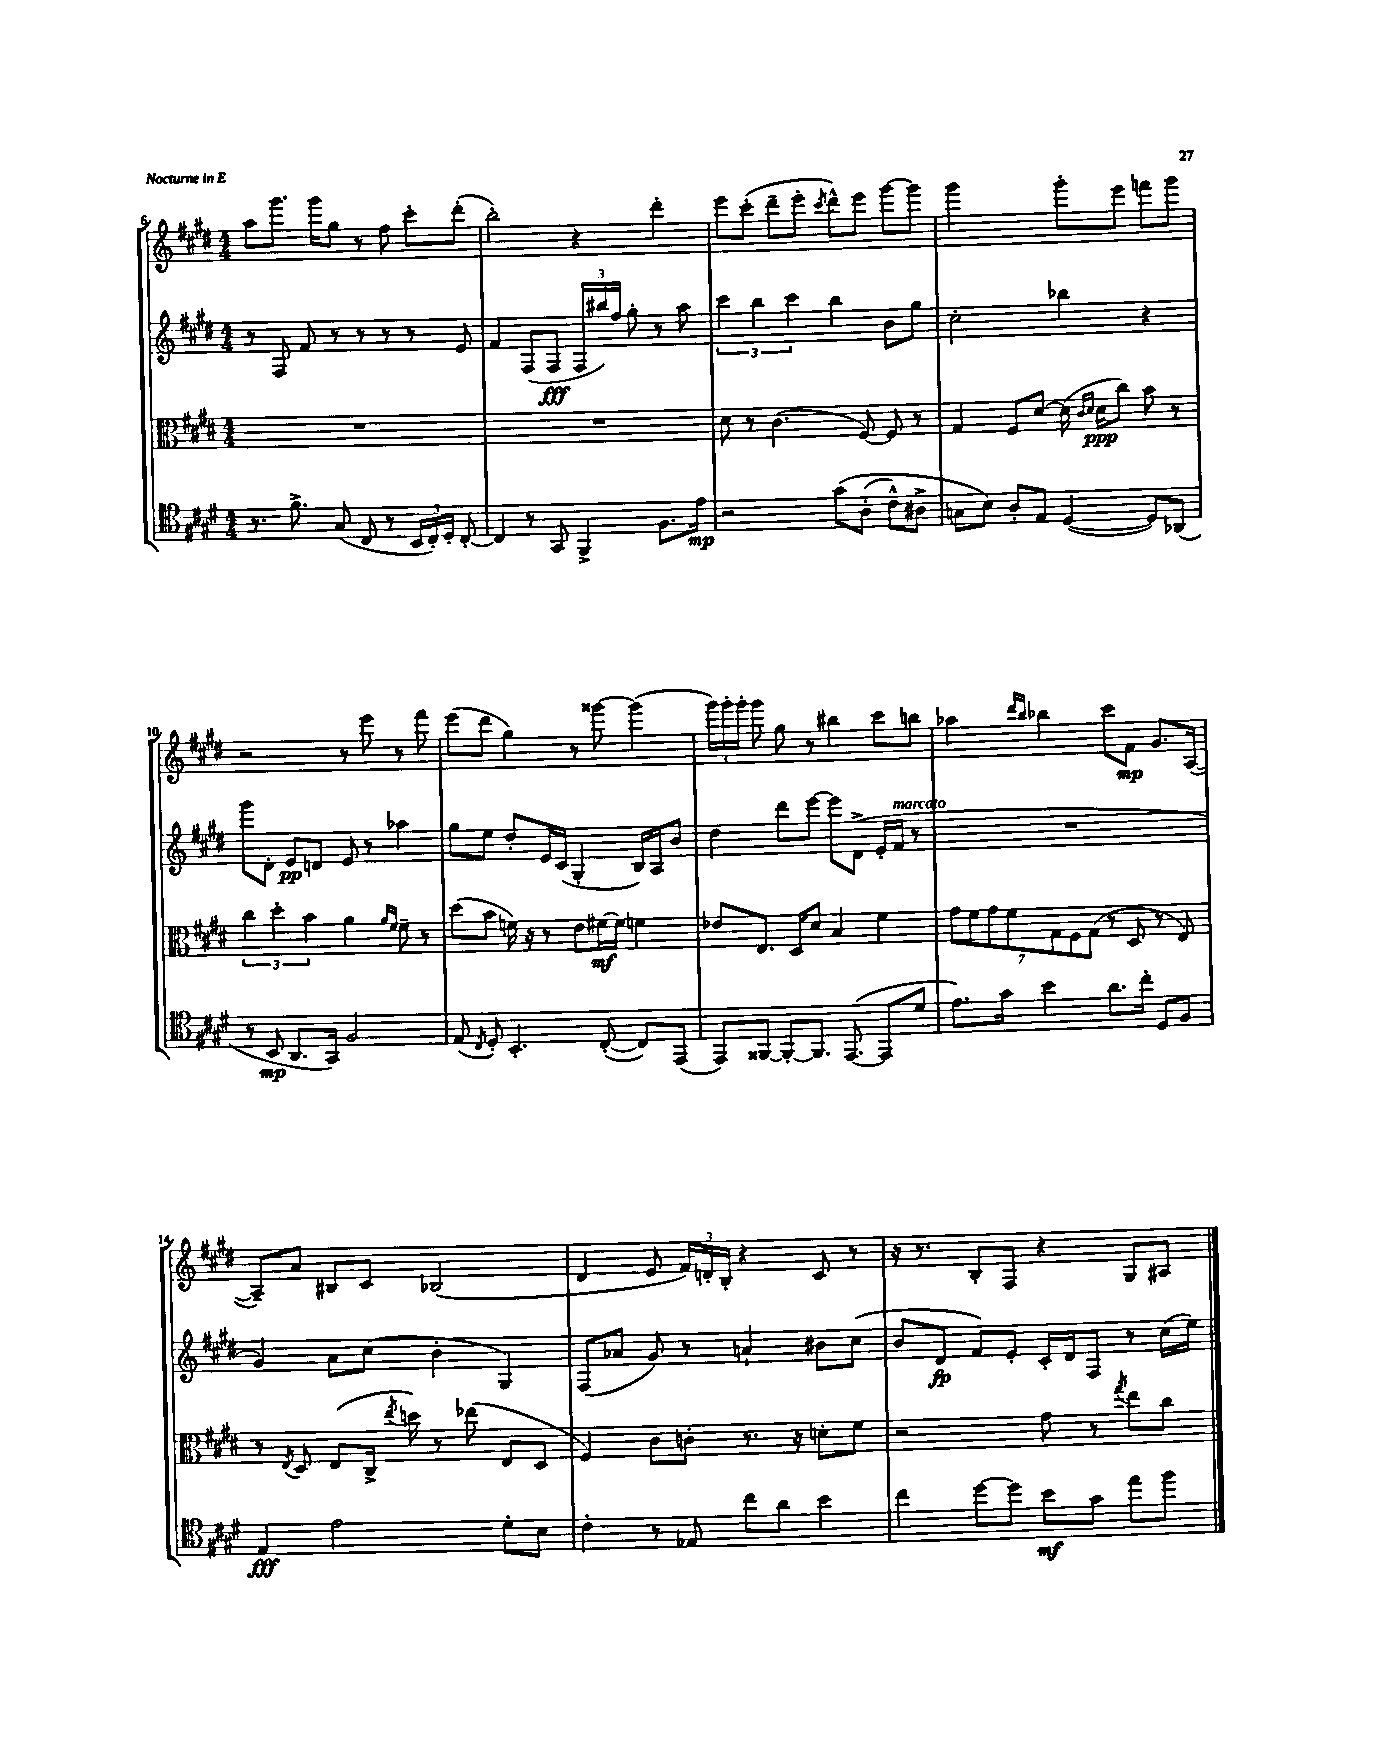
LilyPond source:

<<
\new StaffGroup <<
\new Staff = "s0" {
    \clef treble \key e \major \numericTimeSignature \time 4/4
    \autoBeamOff a''8[ gis'''8.] gis'''16[ gis''8] r8 fis''8 cis'''8[-. dis'''8]-.( |
    b''2-.) r4 dis'''4-. |
    e'''8[ cis'''8]-.( dis'''8[-- e'''8]-. \acciaccatura { cis'''8 } dis'''8[-^) e'''8] gis'''8[~ gis'''8] |
    gis'''2 gis'''8[-. e'''8] f'''8[ gis'''8] |
    r2 r8 e'''8 r8 fis'''8 |
    e'''8[( dis'''8] gis''4) r8 gisis'''8~ gisis'''4( |
    \tuplet 3/2 { gis'''16[) gis'''16-. gis'''16]-. } gis'''8 gis''8 r8 bis''4 cis'''8[ b''8] |
    aes''4 \grace { dis'''16[ b''16] } bes''4 cis'''8[ fis'8]\mp gis'8.[ a16]~( |
    a8[--) a'8] bis8[ cis'8] bes2( |
    dis'4 e'8 \tuplet 3/2 { fis'16[) d'16-. b16]-. } r4 cis'8 r8 |
    r16 r8. b8[-. fis8] r4 gis8[ ais8] \bar "|." |
}
\new Staff = "s1" {
    \clef treble \key e \major \numericTimeSignature \time 4/4
    \autoBeamOff r8 fis8 fis'8 r8 r8 r8 r8 e'8 |
    fis'4 fis8[( fis8]\fff \tuplet 3/2 { fis16[ bis''16) fis''16] } gis''8-. r8 a''8 |
    \tuplet 3/2 { cis'''4 b''4 cis'''4 } b''4 b'8[ gis''8] |
    cis''2-. bes''4 r4 |
    gis'''8[ dis'8]-. e'8[\pp d'8] e'8 r8 aes''4 |
    gis''8[ e''8] dis''8[-. e'16 cis'16]( gis4-. b16[) a16 b'8] |
    dis''4 dis'''8[ e'''8]~ e'''8[ dis'8]->( e'16[-. fis'16]^\markup { \italic "marcato" } r8 |
    R1 |
    gis'4) a'8[ cis''8]( b'4-. gis4) |
    fis8[( aes'8] gis'8) r8 a'4-! bis'8[ cis''8]( |
    b'8[ dis'8]\fp fis'8[) e'8]-. cis'16[-. dis'16 fis8] r8 cis''16[( e''16]) \bar "|." |
}
\new Staff = "s2" {
    \clef alto \key e \major \numericTimeSignature \time 4/4
    \autoBeamOff R1 |
    R1 |
    dis'8 r8 cis'4.( fis8~) fis8 r8 |
    gis4 fis8[ dis'8]~ dis'16( \grace { cis'16[ dis'16] } dis'16[\ppp cis''8]) b'8 r8 |
    \tuplet 3/2 { cis''4 dis''4-. b'4 } a'4 \grace { a'16[ fis'16] } fis'8-- r8 |
    dis''8[( b'8] f'16) r16 r8 e'8[ fis'16~\mf fis'16] f'4 |
    ees'8[ e8.] dis16[ dis'8] b4 fis'4 |
    \tuplet 7/4 { gis'8[ fis'8 gis'8 fis'8 gis8 fis8 gis8]( } r8 dis8 r8 e8) |
    r8 \acciaccatura { e8 } dis8 e8[( cis16]-> \acciaccatura { e''8 } d''16) r8 ees''8( e8[ dis8] |
    fis4) cis'8[ c'8]-. r8. r16 d'8[-. fis'8] |
    r2 gis'8 r8 \acciaccatura { gis''8 } e''8[ cis''8] \bar "|." |
}
\new Staff = "s3" {
    \clef tenor \key e \major \numericTimeSignature \time 4/4
    \autoBeamOff r8. fis'8.-> gis8( cis8 r8 \tuplet 3/2 { b,16[ cis16-.) dis16]-. } cis8~-. |
    cis4 r8 gis,8 fis,4-> fis8.[ e'16]\mp |
    r2 gis'8[\( a8]-.( cis'8[-^) ais8]-> |
    g8[ b8]\) a8[-. e8] dis4~( dis8[) aes,8]( |
    r8 b,8\mp a,8.[ gis,16]) fis2 |
    e8( \acciaccatura { cis8 } dis8-.) b,4.-. cis8~-.( cis8[) e,8]( |
    e,8[) fisis,8]~ fisis,8[~-. fisis,8.] e,8.~( e,8[ dis'8] |
    e'8.[) gis'16] b'4 a'8.[ cis''16]-. dis8[ fis8] |
    e4\fff e'2 dis'8[-. b8] |
    cis'4-. r8 ees8 cis''8[ a'8] b'4 |
    cis''4 dis''8[~ dis''8] b'8[\mf gis'8] e''8[ fis''8] \bar "|." |
}
>>
>>
\layout { \context { \Score currentBarNumber = #6 } }
